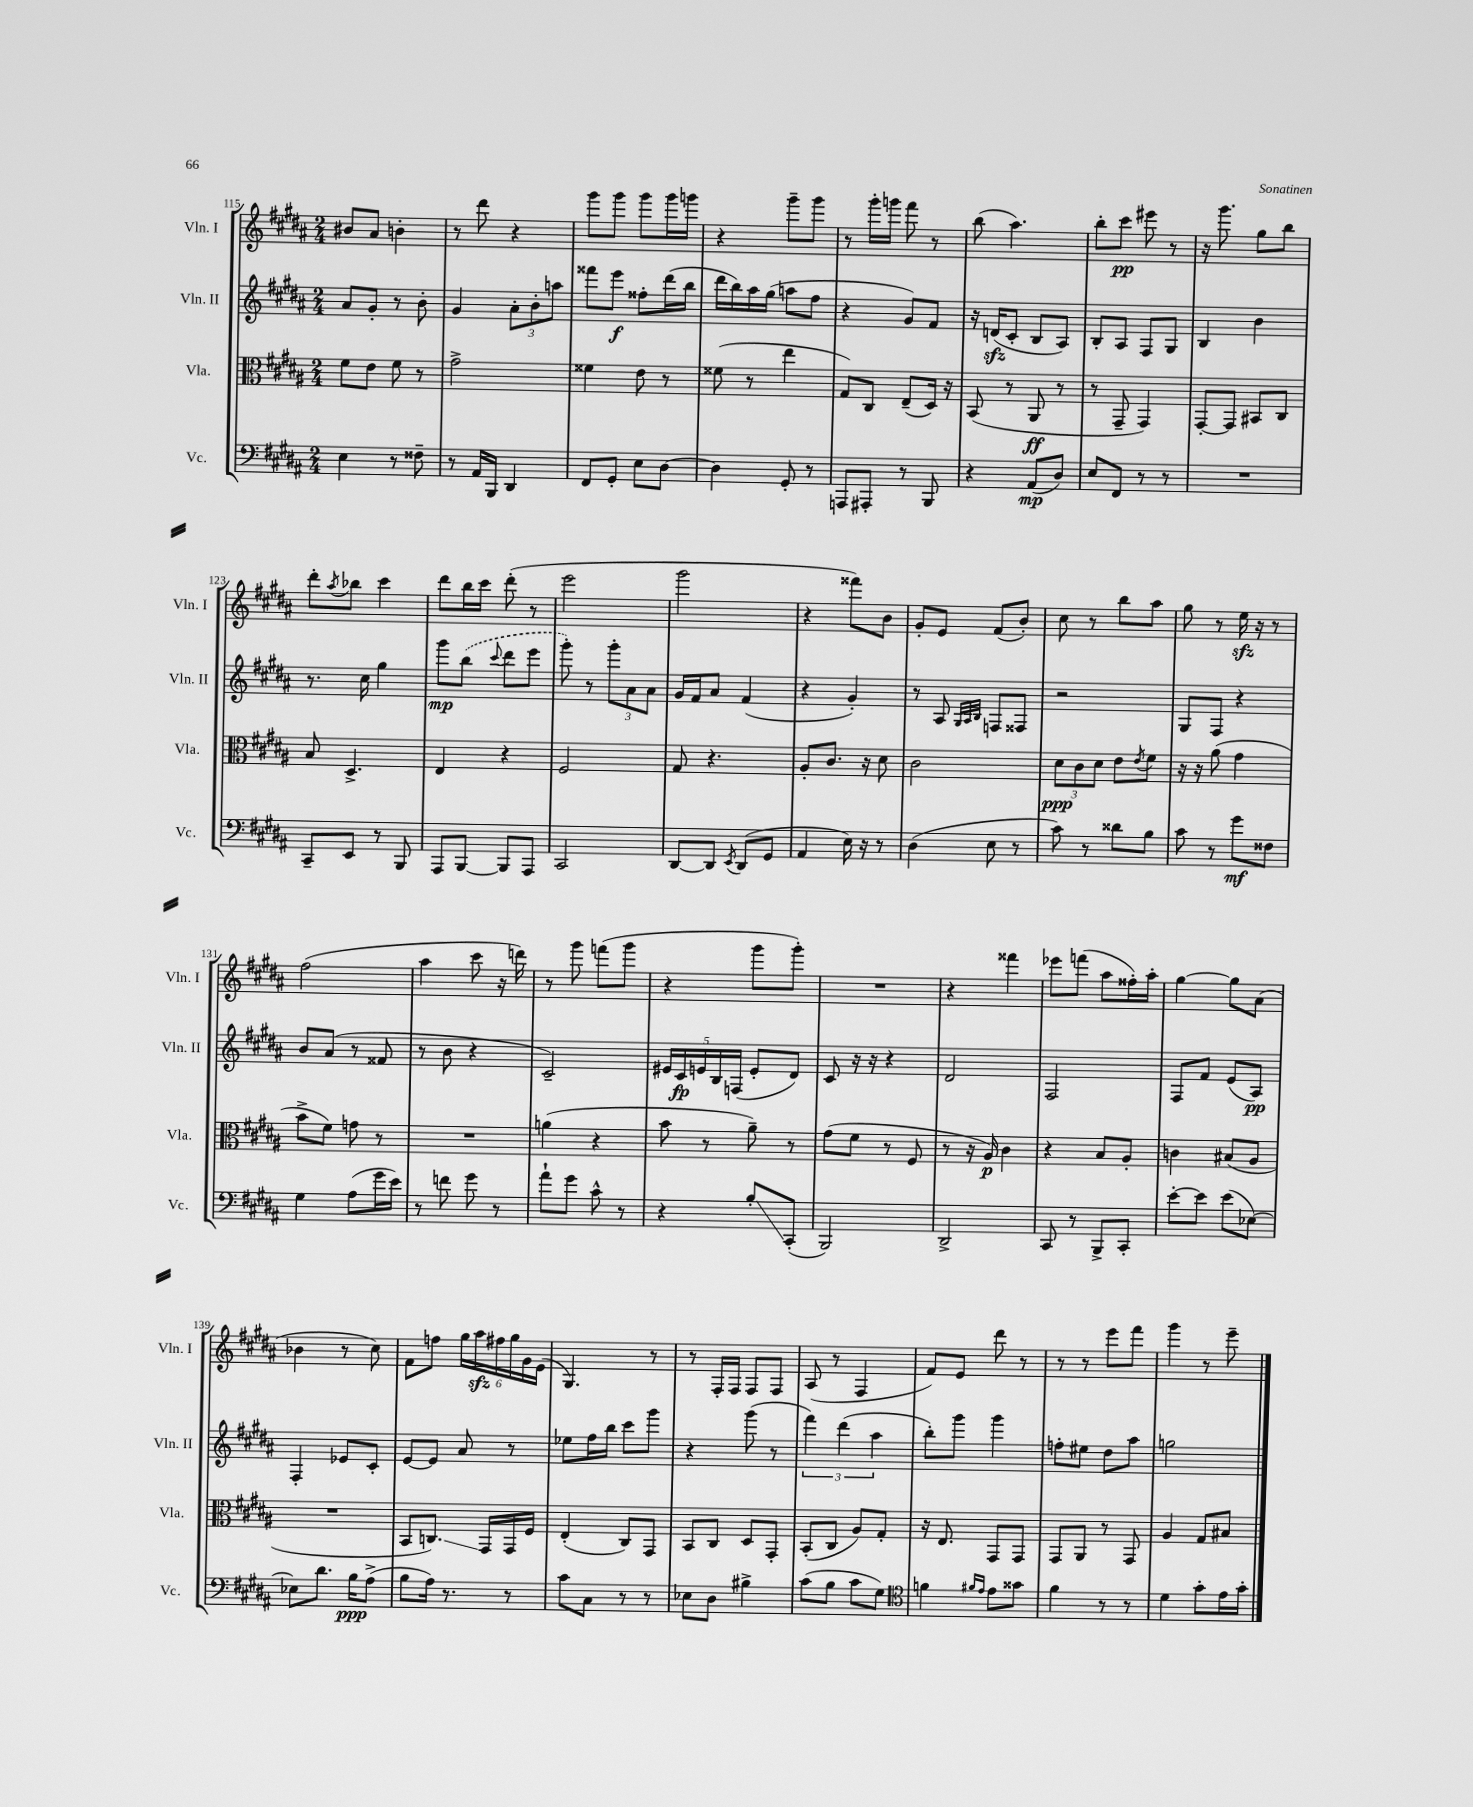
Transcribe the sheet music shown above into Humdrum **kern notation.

**kern	**kern	**kern	**kern
*staff4	*staff3	*staff2	*staff1
*clefF4	*clefC3	*clefG2	*clefG2
*k[f#c#g#d#a#]	*k[f#c#g#d#a#]	*k[f#c#g#d#a#]	*k[f#c#g#d#a#]
*M2/4	*M2/4	*M2/4	*M2/4
4E	8f#	8a#	8b#
.	8e	8g#'	8a#
8r	8f#	8r	4b'
8F##~	8r	8b'	.
=	=	=	=
8r	2g#^	4g#	8r
16AA#	.	.	8ddd#
16BBB	.	.	.
4DD#	.	12a#'	4r
.	.	12b'	.
.	.	12aa	.
=	=	=	=
8FF#	4f##	8fff##	8ggg#
8GG#'	.	8eee	8ggg#
8E	8e	8ff##'	8ggg#
[8D#	8r	(16ddd#	16ggg#
.	.	16bb	16ggg
=	=	=	=
4D#]	(8f##	16ddd#	4r
.	.	16bb)	.
.	8r	16aa#	.
.	.	(16gg#	.
8GG#'	4ee	8aa	8ggg#~
8r	.	8ff#	8ggg#
=	=	=	=
8AAA	8G#)	4r	8r
8AAA#'	8C#	.	16ggg#'
.	.	.	16ggg
8r	(8E~	8g#)	8fff#
8BBB	16D#)	8f#	8r
.	16r	.	.
=	=	=	=
4r	(8BB	16r	(8bb
.	.	(16d	.
.	8r	8c#'	4.aa#)
(8AA#	8AA#	8B	.
8D#)	8r	8A#)	.
=	=	=	=
8E	8r	8B'	8bb'
8FF#	8GG#~	8A#	8ccc#
8r	4GG#)	8F#	8eee#
8r	.	8G#	8r
=	=	=	=
2r	[8GG#'	4B	16r
.	.	.	8.ggg#
.	8GG#]	.	.
.	8BB#	4b	8gg#
.	8C#	.	8bb
=	=	=	=
8CC#~	8B	8.r	8ddd#'
.	.	.	8qaa#
8EE	4.D#^	.	8bb-
.	.	16cc#	.
8r	.	4gg#	4ccc#
8BBB	.	.	.
=	=	=	=
8AAA#	4E	8ggg#	8ddd#
[8BBB	.	(8bb	16bb
.	.	.	16ccc#
.	.	8qqccc#	.
8BBB]	4r	8ddd#	(8ddd#'
8AAA#	.	8eee	8r
=	=	=	=
2CC#	2F#	8ggg#')	2eee
.	.	8r	.
.	.	12ggg#'	.
.	.	12a#	.
.	.	12a#	.
=	=	=	=
[8DD#	8G#	16g#	2ggg#
.	.	16f#	.
8DD#]	4.r	8a#	.
8qEE	.	.	.
(8DD#	.	(4f#	.
8GG#	.	.	.
=	=	=	=
4AA#	8A#'	4r	4r
.	8.c#	.	.
16E)	.	4g#')	8fff##)
16r	16r	.	.
8r	8d#	.	8b
=	=	=	=
(4D#	2c#	8r	8g#'
.	.	8A#	8e
.	.	32qqG#	.
.	.	32qqA#	.
.	.	32qqB	.
8E	.	8F	(8f#
8r	.	8F##	8b')
=	=	=	=
8c#)	12d#	2r	8cc#
.	12c#	.	.
8r	.	.	8r
.	12d#	.	.
8d##	8e	.	8bb
.	8qe	.	.
8B	8f#	.	8aa#
=	=	=	=
8c#	16r	8G#	8gg#
.	16r	.	.
8r	(8a#	8F#	8r
8g#	4g#	4r	16ee
.	.	.	16r
8F##	.	.	8r
=	=	=	=
4G#	8b^	8b	(2ff#
.	8f#)	(8a#	.
(8A#	8g	8r	.
16g#	8r	8f##	.
16e)	.	.	.
=	=	=	=
8r	2r	8r	4aa#
8f	.	8b	.
8g#	.	4r	8ccc#
8r	.	.	16r
.	.	.	16ddd)
=	=	=	=
8a#`	(4a	2c#~)	8r
8g#	.	.	8ggg#
8c#^^	4r	.	(8fff
8r	.	.	8ggg#
=	=	=	=
4r	8b	20e#	4r
.	.	20c#	.
.	.	20e	.
.	8r	.	.
.	.	20B	.
.	.	(20F	.
8B'	8a#~)	8e'	8ggg#
(8CC#'	8r	8d#)	8ggg#')
=	=	=	=
2BBB)	(8g#	8c#	2r
.	8f#	16r	.
.	.	16r	.
.	8r	4r	.
.	8F#	.	.
=	=	=	=
2DD#^	8r	2d#	4r
.	16r	.	.
.	16A#)	.	.
.	4c#	.	4fff##
=	=	=	=
8CC#	4r	2F#	8eee-
8r	.	.	(8fff
8BBB^	8B	.	8aa#
8CC#'	8A#'	.	16ff##')
.	.	.	16aa#'
=	=	=	=
[8e'	4c	8F#	[4gg#
8e]	.	8f#	.
(8e	(8B#	(8e	8gg#]
[8E-)	8A#	8A#)	(8a#
=	=	=	=
8E-]	2r	4F#'	4b-
8.d#	.	.	.
.	.	8e-	8r
16B	.	.	.
(8A#^	.	8c#'	8cc#)
=	=	=	=
8B	8BB	[8e	8f#
16A#)	8.C)	8e]	8ff
8.r	.	.	.
.	.	8a#	24gg#
.	.	.	24aa#
.	16GG#	.	.
.	.	.	24ff#
8r	16GG#	8r	24gg#
.	.	.	24g#
.	16F#	.	.
.	.	.	(24e
=	=	=	=
8c#	(4E'	8ee-	4.G#)
8C#	.	16ff#	.
.	.	16bb	.
8r	8C#)	8ccc#	.
8r	8GG#	8ggg#	8r
=	=	=	=
8E-	8BB	4r	8r
8D#	8C#	.	16F#'
.	.	.	16F#
4B#^	8D#	(8ggg#	8F#
.	8GG#'	8r	8F#
=	=	=	=
(8c#	(8BB'	6fff#)	(8A#
8B	8C#	.	8r
.	.	(6ddd#	.
8c#	8A#)	.	4F#
.	.	6aa#	.
8G#)	8G#'	.	.
=	=	=	=
*clefC4	*	*	*
4f	16r	8bb')	8f#)
.	8.E	.	.
.	.	8ggg#	8e
16qqf#	.	.	.
16qqe	.	.	.
8e	8GG#	4ggg#	8ddd#
8g##	8GG#	.	8r
=	=	=	=
4f#	8GG#	8ff'	8r
.	8AA#	8ee#	8r
8r	8r	8dd#	8eee
8r	8GG#	8aa#	8fff#
=	=	=	=
4d#	4A#	2gg	4ggg#
8g#'	8G#	.	8r
16e	8B#	.	8eee~
16g#'	.	.	.
==	==	==	==
*-	*-	*-	*-
